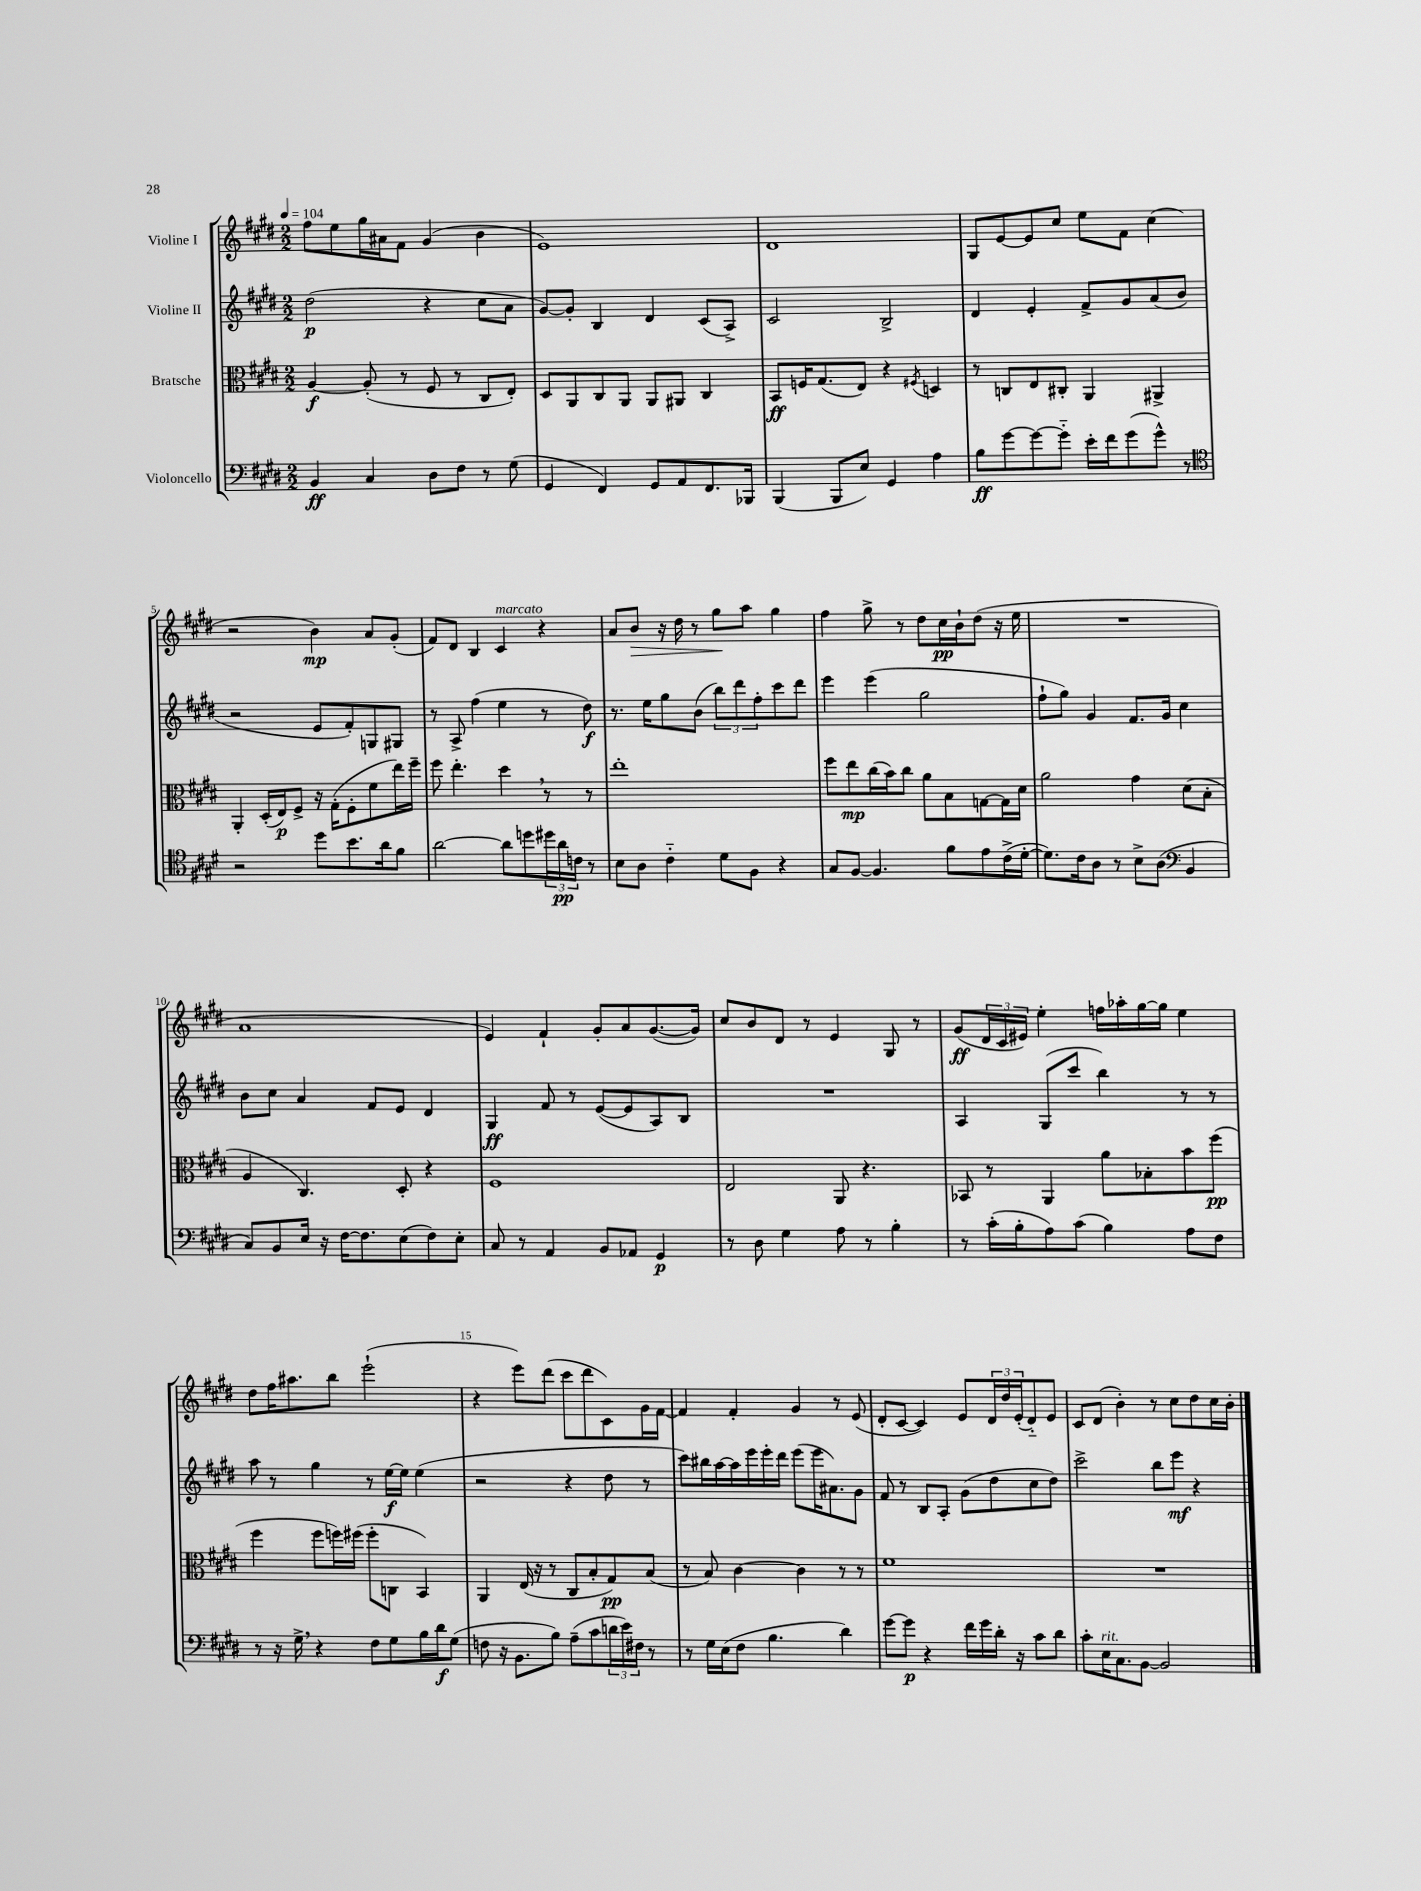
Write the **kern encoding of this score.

**kern	**kern	**kern	**kern
*staff4	*staff3	*staff2	*staff1
*clefF4	*clefC3	*clefG2	*clefG2
*k[f#c#g#d#]	*k[f#c#g#d#]	*k[f#c#g#d#]	*k[f#c#g#d#]
*M2/2	*M2/2	*M2/2	*M2/2
*MM104	*MM104	*MM104	*MM104
4BB	[4A	(2dd#	8ff#
.	.	.	8ee
4C#	(8A']	.	16gg#
.	.	.	16a#
.	8r	.	8f#
8D#	8F#	4r	(4g#
8F#	8r	.	.
8r	8C#	8cc#	4b
(8G#	8E')	8a	.
=	=	=	=
4GG#	8D#	[8g#)	1e)
.	8AA	8g#']	.
4FF#)	8C#	4B	.
.	8AA	.	.
8GG#	8AA	4d#	.
8AA	8AA#	.	.
8.FF#	4C#	(8c#	.
.	.	8A^)	.
16BBB-	.	.	.
=	=	=	=
(4BBB	8BB	2c#	1d#
.	16F	.	.
.	(8.G#	.	.
8BBB	.	.	.
8E)	8E)	.	.
4GG#	4r	2B^	.
.	8qF#	.	.
4A	4D	.	.
=	=	=	=
8B	8r	4d#	8G#
[8g#	8C	.	[8e
8g#_	8E	4e'	8e]
8g#'~]	8C#'	.	8cc#
16e'	4AA	8f#^	8ee
16f#	.	.	.
(8g#	.	8g#	8f#
8g#^^)	4AA#^	(8a	(4cc#
8r	.	8b	.
=	=	=	=
*clefC4	*	*	*
2r	4AA'	2r	2r
.	(16D#'	.	.
.	16E)	.	.
.	8F#^	.	.
8dd#	16r	8e	4b)
.	(16G#'	.	.
8.b	8F#'	8f#')	.
.	8f#	8G	8a
16a	.	.	.
8f#	16ee)	8G#	(8g#'
.	16ff#~	.	.
=	=	=	=
[2a	8ff#	8r	8f#)
.	4.ee'	8A^	8d#
.	.	(4ff#	4B
8a]	4dd#	4ee	4c#
8dd	.	.	.
24dd#	8r	8r	4r
24a	.	.	.
24c	.	.	.
8r	8r	8dd#)	.
=	=	=	=
8B	1ee'	8.r	8a
8A	.	.	8b
.	.	16ee	.
4c#'~	.	8gg#	16r
.	.	.	16dd#
.	.	(8b	8r
8d#	.	12bb)	8gg#
.	.	12ddd#	.
8F#	.	.	8aa
.	.	12ff#'	.
4r	.	8ccc#	4gg#
.	.	8ddd#	.
=	=	=	=
8G#	8ff#	4eee	4ff#
[8F#	8ee	.	.
4.F#]	(16cc#	(4eee	8gg#^
.	16b)	.	.
.	8cc#	.	8r
.	8a	2gg#	8dd#
8f#	8B	.	16cc#
.	.	.	16b`
8e	[8G	.	(8dd#
(16c#^	16G]	.	16r
[16d#'	16d#	.	16ee
=	=	=	=
8.d#])	2a	8ff#`	1r
.	.	8gg#)	.
16c#	.	.	.
8A	.	4g#	.
8r	.	.	.
8B^	4g#	8.f#	.
(8A	.	.	.
.	.	16g#	.
*clefF4	*	*	*
4BB	(8d#	4cc#	.
.	8B'	.	.
=	=	=	=
8C#)	4A	8b	1a
8BB	.	8cc#	.
16E	4.C#)	4a	.
16r	.	.	.
[16F#	.	.	.
8.F#]	.	.	.
.	.	8f#	.
(8E	8D#'	8e	.
8F#)	4r	4d#	.
8E'	.	.	.
=	=	=	=
8C#	1F#	4G#	4e)
8r	.	.	.
4AA	.	8f#	4f#`
.	.	8r	.
8BB	.	([8e	8g#'
8AA-	.	8e]	8a
4GG#	.	8A)	([8.g#
.	.	8B	.
.	.	.	16g#])
=	=	=	=
8r	2E	1r	8cc#
8D#	.	.	8b
4G#	.	.	8d#
.	.	.	8r
8A	8AA	.	4e
8r	4.r	.	.
4B'	.	.	8G#
.	.	.	8r
=	=	=	=
8r	8BB-	4A	(8g#
(16c#'	8r	.	24d#
.	.	.	24c#
16B'	.	.	.
.	.	.	24e#)
8A)	4AA	(8G#	4ee'
(8c#	.	8ccc#	.
4B)	8a	4bb)	16ff
.	.	.	16aa-'
.	8B-'	.	[16gg#
.	.	.	16gg#]
8A	8b	8r	4ee
8F#	(8ff#	8r	.
=	=	=	=
8r	4ff#	8aa	8dd#
16r	.	8r	16ff#
16G#^	.	.	8.aa#
4r	8ff#	4gg#	.
.	16ff)	.	8bb
.	(16ff#	.	.
8F#	8ff#'	8r	(2eee`
8G#	8C	[16ee	.
.	.	16ee]	.
16B	4BB)	(4ee	.
16d#	.	.	.
(8G#	.	.	.
=	=	=	=
8F	4AA	2r	4r
16r	.	.	.
8.BB	.	.	.
.	(16E	.	8eee)
.	16r	.	.
8B)	8r	.	(8ddd#
(8A~	8C#	4r	8ccc#
8c#	8B'	.	8ddd#
24d	8G#)	8dd#	8c#)
24e)	.	.	.
24F#	.	.	.
8r	(8B	8r	16g#
.	.	.	[16f#
=	=	=	=
8r	8r	8ccc#)	4f#]
16G#	8B)	16bb#	.
(16E	.	[16aa	.
8F#	[4c#	16aa]	4f#'
.	.	16eee	.
4.B	.	16eee'	.
.	.	16ddd#	.
.	4c#]	(8eee	4g#
.	.	16eee	.
.	.	8.a#)	.
4d#)	8r	.	8r
.	8r	8g#	(8e
=	=	=	=
[8g#	1f#	8f#	8d#'
8g#]	.	8r	[8c#
4r	.	8B	4c#])
.	.	8A'	.
16f#	.	(8g#	8e
16g#	.	.	.
16d#'	.	8dd#	24d#
.	.	.	24dd#
16r	.	.	.
.	.	.	(24e'
8c#	.	8cc#	8d#'~)
8d#	.	8dd#)	8e
=	=	=	=
8c#'	1r	2ccc#^	8c#
16E	.	.	(8d#
8.C#	.	.	.
.	.	.	4b')
[8BB	.	.	.
2BB]	.	8bb	8r
.	.	8eee	8cc#
.	.	4r	8dd#
.	.	.	16cc#
.	.	.	16b'
==	==	==	==
*-	*-	*-	*-
